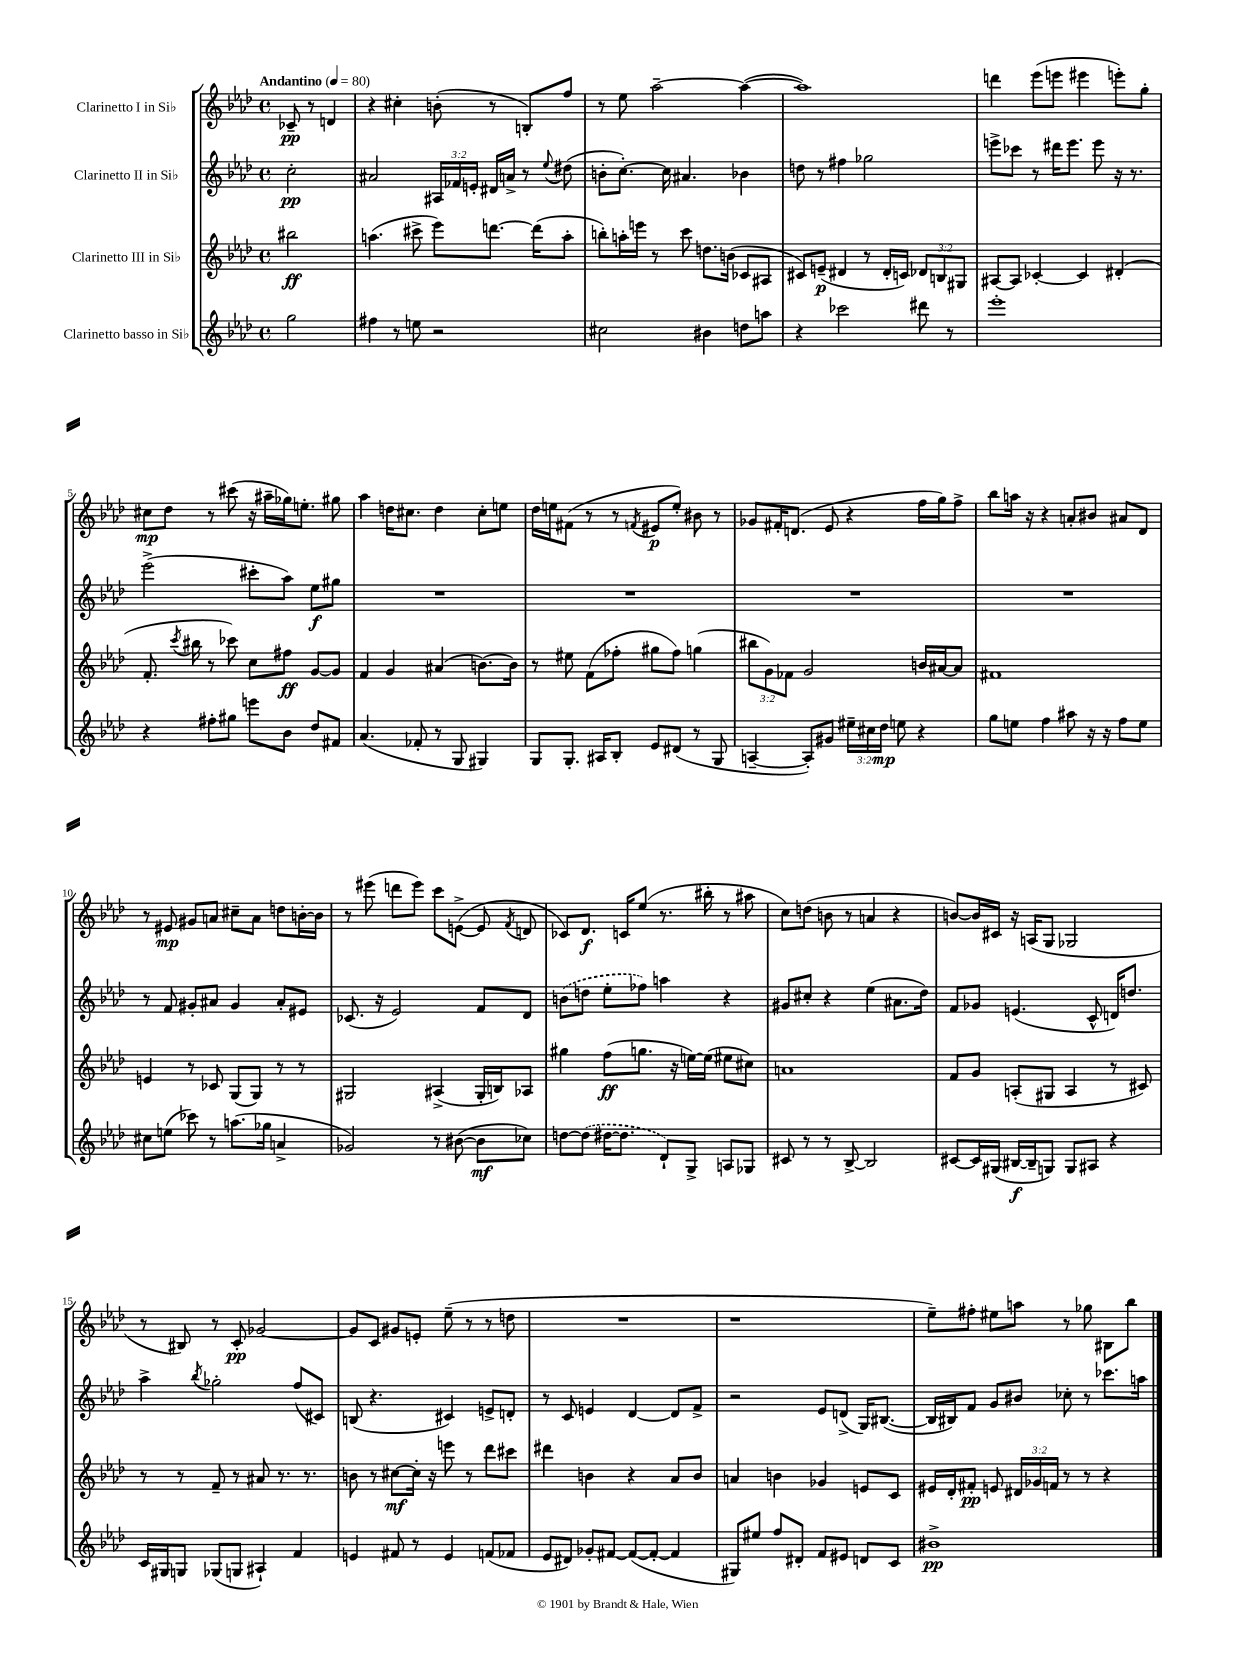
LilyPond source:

<<
\new StaffGroup <<
\new Staff = "s0" \with { instrumentName = "Clarinetto I in Sib" } {
    \clef treble \key aes \major \defaultTimeSignature \time 4/4 \partial 2 \tempo "Andantino" 4 = 80
    \autoBeamOff ces'8--\pp r8 d'4 |
    r4 cis''4-. b'8-.( r8 b8[-.) f''8] |
    r8 ees''8 aes''2~-- aes''4~( |
    aes''1) |
    d'''4 ees'''8[( e'''8] eis'''4 e'''8[-.) g''8]-. |
    cis''8[\mp des''8] r8 cis'''8( r16 ais''16[-- ges''16) e''8.]-. gis''8 |
    aes''4 d''16[ cis''8.] d''4 cis''8[-. e''8] |
    des''16[ e''16 fis'8]( r8 r8 \acciaccatura { f'8 } eis'8[\p e''8]-.) bis'8 r8 |
    ges'8[ fis'16-. d'8.]( ees'8 r4 f''16[ g''16) f''8]-> |
    bes''8[ a''16] r16 r4 a'8[-. bis'8] ais'8[ des'8] |
    r8 eis'8\mp gis'8[ a'8] cis''8[-- a'8] d''8[ b'16~-. b'16] |
    r8 eis'''8( d'''8[ eis'''8]) c'''8[ e'8]~->( e'8 \acciaccatura { f'8 } d'8 |
    ces'8[) des'8.]\f c'16[ ees''8]( r8. bis''16-. r8 ais''8 |
    c''8[) d''8]( b'8 r8 a'4 r4 |
    b'8[~) b'16 cis'16] r16 a16[( g8] ges2 |
    r8 bis8) r8 c'8-.\pp ges'2~ |
    ges'8[ c'8] gis'8[ e'8]-. ees''8--( r8 r8 d''8 |
    R1 |
    r1 |
    ees''8[--) fis''8]-. eis''8[ a''8] r8 ges''8 bis8[ bes''8] \bar "|." |
}
\new Staff = "s1" \with { instrumentName = "Clarinetto II in Sib" } {
    \clef treble \key aes \major \defaultTimeSignature \time 4/4 \override Staff.TupletNumber.text = #tuplet-number::calc-fraction-text \partial 2
    \autoBeamOff c''2-.\pp |
    ais'2 \tuplet 3/2 { ais16[ fes'16 e'16]-. } dis'16[ a'16]-> r8 \appoggiatura { ees''8 } dis''8( |
    b'8[-. c''8.]~-.) c''16 ais'4. bes'4 |
    d''8 r8 fis''4 ges''2 |
    e'''8[-> ces'''8] r8 dis'''16[ e'''8.] e'''8 r16 r8. |
    ees'''2->( cis'''8[-. aes''8]) ees''8[\f gis''8] |
    R1 |
    R1 |
    R1 |
    R1 |
    r8 f'8 gis'8[-. ais'8] gis'4 ais'8[-. eis'8] |
    ces'8.( r16 ees'2) f'8[ des'8] |
    \once \slurDashed b'8[( d''8] ees''8[-. fes''8]) a''4 r4 |
    gis'8[ cis''8]-. r4 ees''4( ais'8.[ des''16]) |
    f'8[ ges'8] e'4.( c'8-^ d'16[) d''8.] |
    aes''4-> \acciaccatura { bes''8 } ges''2-. f''8[( cis'8]) |
    b8( r4. cis'4) e'8[-> d'8]-. |
    r8 c'8 e'4 des'4~ des'8[ f'8]-> |
    r2 ees'8[ d'8]->( g16[) bis8.]~( |
    bis16[ bis16) f'8] g'8[ bis'8] ces''8-. r8 ces'''8.[ a''16] \bar "|." |
}
\new Staff = "s2" \with { instrumentName = "Clarinetto III in Sib" } {
    \clef treble \key aes \major \defaultTimeSignature \time 4/4 \override Staff.TupletNumber.text = #tuplet-number::calc-fraction-text \partial 2
    \autoBeamOff bis''2\ff |
    a''4.( cis'''8-> ees'''8[) d'''8.]~ d'''16[( a''8]-. |
    b''8[-.) a''16-. e'''16] r8 c'''8 d''8.[ b'16]( ces'8[ ais8] |
    cis'8[) e'8]--\p( dis'4 r8 dis'16[-. c'16]) \tuplet 3/2 { des'8[ b8 gis8] } |
    ais8[~ ais8] ces'4~-. ces'4 dis'4-.( |
    f'8.-. \acciaccatura { c'''8 } bis''16 r8 ces'''8) c''8[ fis''8]\ff g'8[~ g'8] |
    f'4 g'4 ais'4( b'8.[~) b'16] |
    r8 eis''8 f'8[( fes''8]-. gis''8[ fes''8]) g''4( |
    \tuplet 3/2 { bis''8[ g'8) fes'8] } g'2 b'16[ ais'16~ ais'8] |
    fis'1 |
    e'4 r8 ces'8 g8[( g8]) r8 r8 |
    gis2 ais4->( gis16[-. b16) aes8] |
    gis''4 f''8[\ff( g''8.] r16 e''16[~) e''16]( eis''8[ cis''8]) |
    a'1 |
    f'8[ g'8] a8[-.( gis8] a4 r8 cis'8) |
    r8 r8 f'8-- r8 ais'8 r8. r8. |
    b'8 r8 cis''8[~\mf cis''16]-. r16 e'''8 r8 des'''8[ cis'''8] |
    dis'''4 b'4 r4 aes'8[ b'8] |
    a'4 b'4 ges'4 e'8[ c'8] |
    eis'16[ des'16-. fis'8]-.\pp e'8 \tuplet 3/2 { dis'16[ ges'16 f'16] } r8 r8 r4 \bar "|." |
}
\new Staff = "s3" \with { instrumentName = "Clarinetto basso in Sib" } {
    \clef treble \key aes \major \defaultTimeSignature \time 4/4 \override Staff.TupletNumber.text = #tuplet-number::calc-fraction-text \partial 2
    \autoBeamOff g''2 |
    fis''4 r8 e''8 r2 |
    cis''2 bis'4 d''8[ a''8] |
    r4 ces'''2 dis'''8 r8 |
    ees'''1-. |
    r4 fis''8[-. gis''8] e'''8[ bes'8] des''8[ fis'8] |
    aes'4.( fes'8-. r8 g8 gis4) |
    g8[ g8.]-. ais16[ bes8]-. ees'8[ dis'8]( r8 g8 |
    a4~-- a8[-.) gis'8] \tuplet 3/2 { eis''16[-- cis''16 des''16]\mp } e''8 r4 |
    g''8[ e''8] f''4 ais''8 r16 r16 f''8[ e''8] |
    cis''8[ e''8]( ces'''8) r8 a''8.[( ges''16] a'4-> |
    ges'2) r8 bis'8~( bis'8[\mf ces''8]) |
    d''8[~ \once \slurDashed d''8]( dis''16[~ dis''8.] des'8[-!) g8]-> a8[ ges8] |
    cis'8 r8 r8 bes8~-> bes2 |
    cis'8[~ cis'16 gis16]( bis16[~\f bis16-- g8]) g8[ ais8] r4 |
    c'16[ gis16 g8] ges8[( g8] ais4-!) f'4 |
    e'4 fis'8 r8 e'4 f'8[( fes'8] |
    ees'8[ dis'8]) ges'8[-. fis'8]~ fis'8[~( fis'8]~-. fis'4 |
    gis8[) eis''8] f''8[ dis'8]-. f'8[ eis'8] d'8[ c'8] |
    bis'1->\pp \bar "|." |
}
>>
>>
